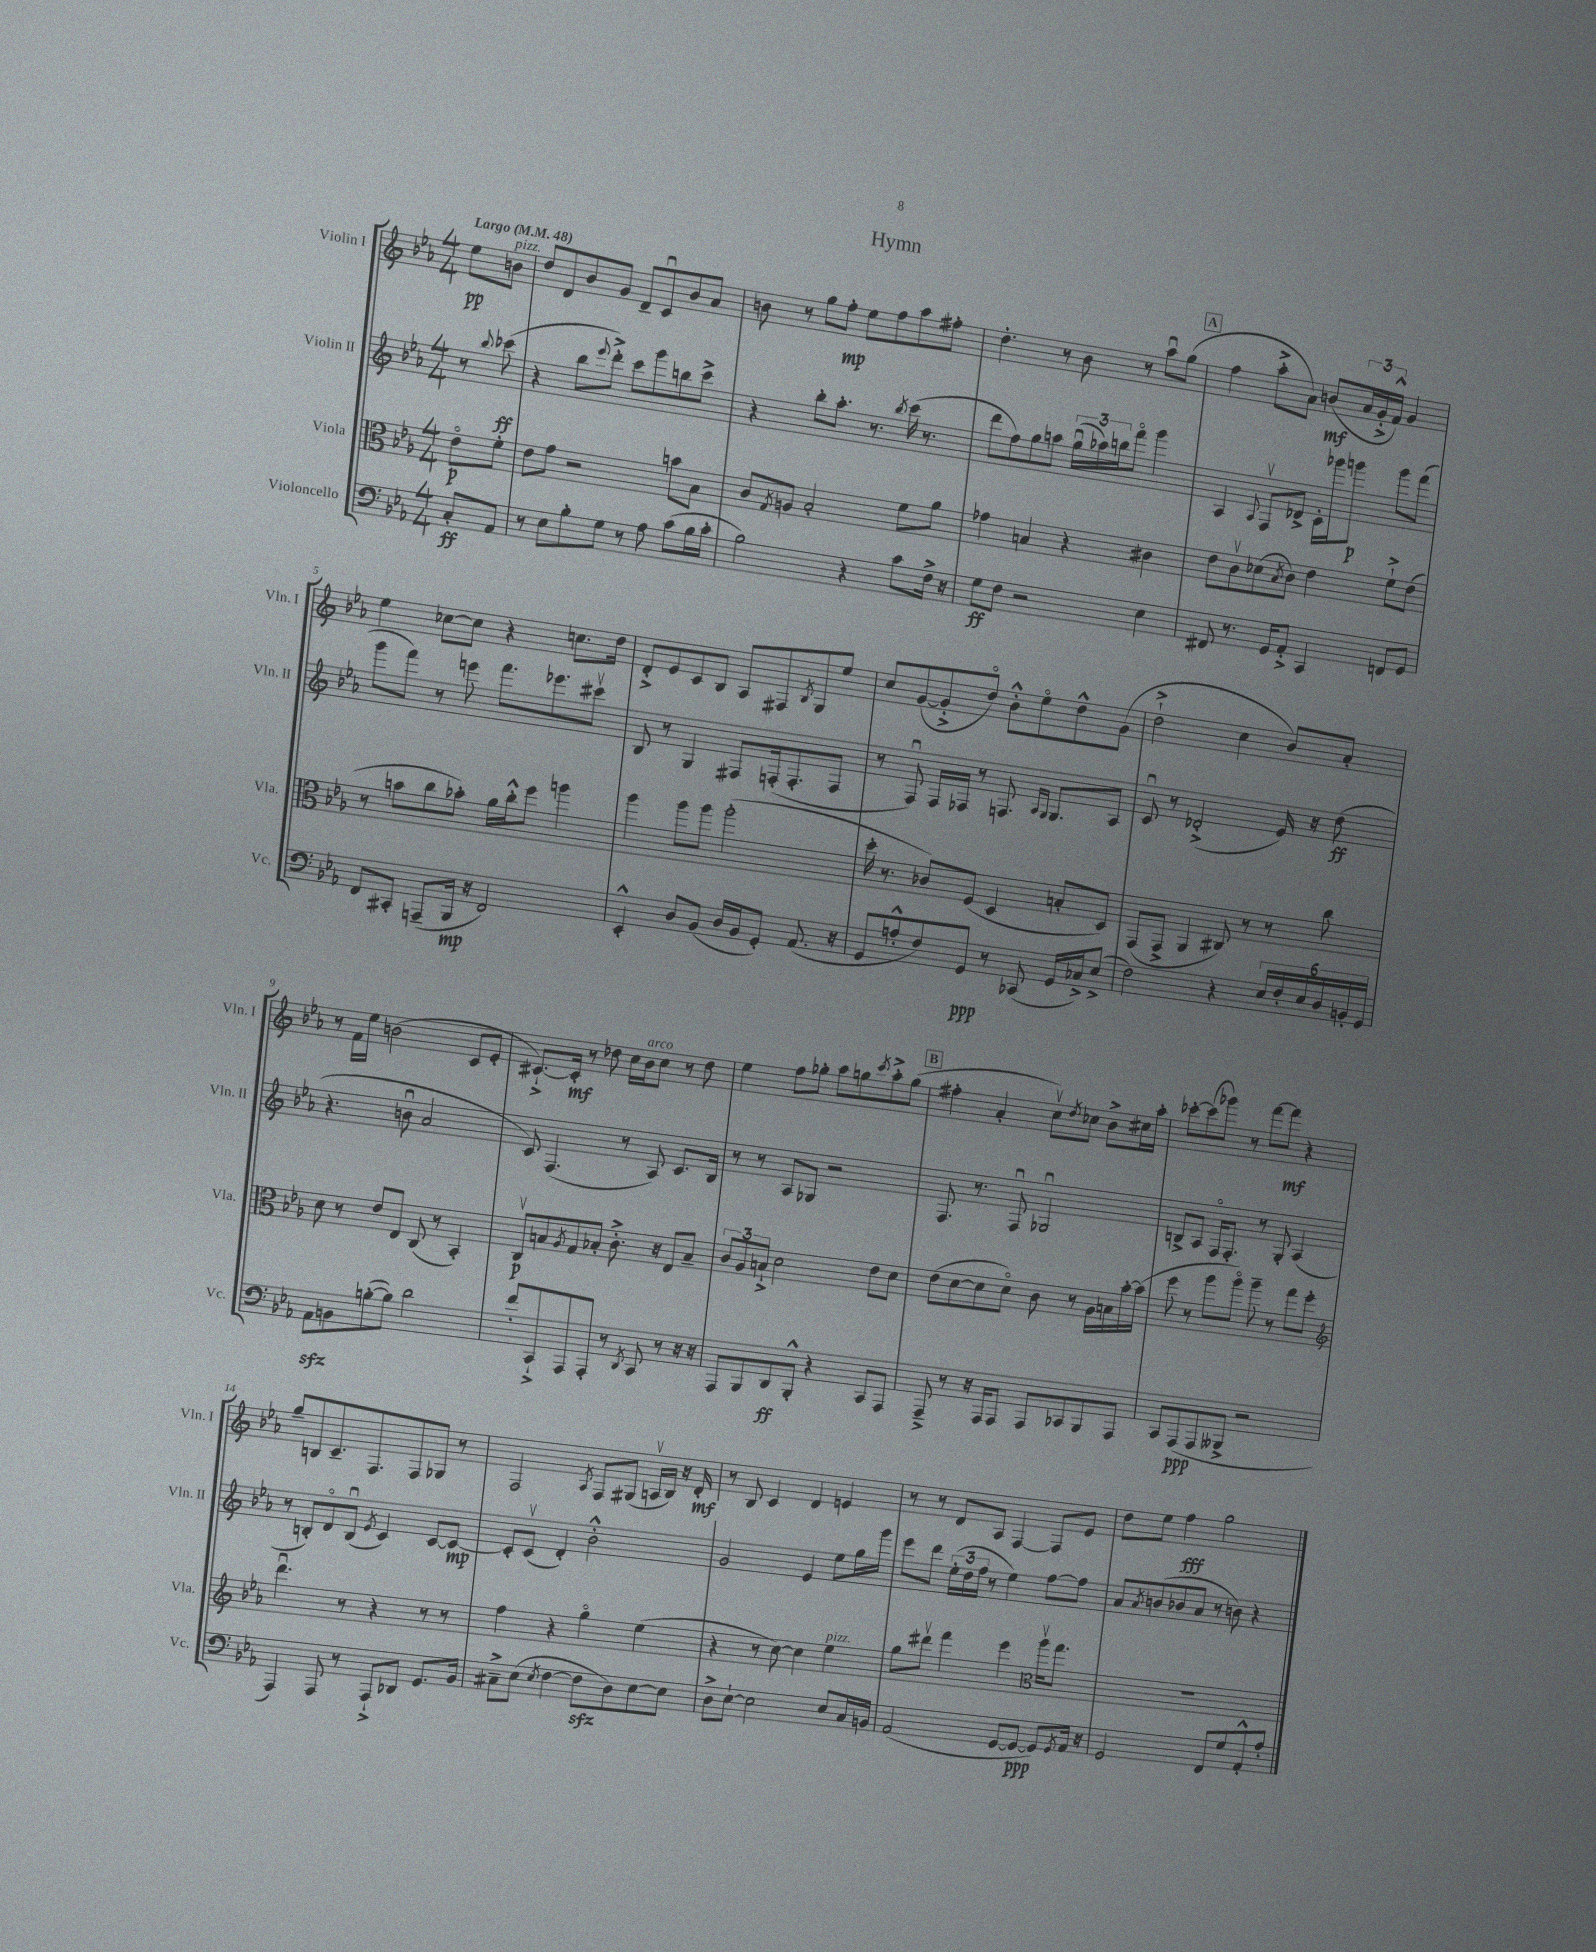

**kern	**dynam	**kern	**dynam	**kern	**dynam	**kern	**dynam
*part4	*part4	*part3	*part3	*part2	*part2	*part1	*part1
*staff4	*staff4	*staff3	*staff3	*staff2	*staff2	*staff1	*staff1
*I"Violoncello	*	*I"Viola	*	*I"Violin II	*	*I"Violin I	*
*I'Vc.	*	*I'Vla.	*	*I'Vln. II	*	*I'Vln. I	*
*clefF4	*	*clefC3	*	*clefG2	*	*clefG2	*
*k[b-e-a-]	*	*k[b-e-a-]	*	*k[b-e-a-]	*	*k[b-e-a-]	*
*M4/4	*	*M4/4	*	*M4/4	*	*M4/4	*
*MM48	*	*MM48	*	*MM48	*	*MM48	*
=	=	=	=	=	=	=	=
!	!	!	!	!	!	!LO:TX:a:B:t=Largo	!
8C'/L	ff	8e-\L	p	8r	.	8ee-\L	pp
.	.	.	.	8qqbb-/	.	.	.
!	!	!	!	!	!	!LO:TX:a:i:t=pizz.	!
8AA-/J	.	8f'\J	.	(8ccc-X\	ff	8bn\J	.
=1	=1	=1	=1	=1	=1	=1	=1
8r	.	8e-\L	.	4r	.	8dd/L	.
8E-\L	.	8g\J	.	.	.	8d/	.
8B-'\	.	2r	.	8bb-\L	.	8b-/	.
.	.	.	.	8qqeee-/	.	.	.
8G\J	.	.	.	8ddd'^\J)	.	8g/J	.
8r	.	.	.	8ccc\L	.	8d~/L	.
8A-\	.	.	.	8ggg\	.	8cu/	.
(8c\L	.	8bn\L	.	8bbn\	.	8b-/	.
16B-\L	.	8B-\J	.	8ccc^\J	.	8a-/J	.
16c'\JJ	.	.	.	.	.	.	.
=2	=2	=2	=2	=2	=2	=2	=2
2B-\)	.	8c/L	.	4r	.	8bn\	.
.	.	8qG/	.	.	.	.	.
.	.	8An/J	.	.	.	8r	.
.	.	2B-'/	.	8bb-'\L	.	8gg\L	.
.	.	.	.	8.aa-'\J	.	8ff'\J	mp
4r	.	.	.	.	.	8ee-\L	.
.	.	.	.	8.r	.	.	.
.	.	.	.	.	.	8ff\	.
.	.	.	.	8qbb-/	.	.	.
8c\L	.	8f\L	.	(16ccc\	.	8aa-\	.
.	.	.	.	8.r	.	.	.
16F^\Jk	.	8a-\J	.	.	.	8ff#X'\J	.
16r	.	.	.	.	.	.	.
=3	=3	=3	=3	=3	=3	=3	=3
8G\L	ff	4g-X\	.	8ddd\L	.	4.dd'\	.
8F\J	.	.	.	8ff\)	.	.	.
2r	.	4Bn/	.	8gg\	.	.	.
.	.	.	.	8aan\J	.	8r	.
.	.	4r	.	(24ggu\LL	.	8b-\	.
.	.	.	.	24aa-X\)	.	.	.
.	.	.	.	24bbn\J	.	.	.
.	.	.	.	8fff\J	.	8r	.
4E-\	.	4c#X\	.	4ggg\	.	8aa-u\L	.
.	.	.	.	.	.	(8gg\J	.
!!LO:REH:place=s1:t=A
=4	=4	=4	=4	=4	=4	=4	=4
8FF#X/	.	8e-\L	.	4A-/	.	4ff\	.
8.r	.	8cv\	.	.	.	.	.
.	.	.	.	8qqA-/	.	.	.
.	.	(8d-X\	.	8Fv/L	.	8aa-'^\L	.
16GG/KL	.	.	.	.	.	.	.
.	.	8qB-/	.	.	.	.	.
8AA-'^/J	.	8c\J)	.	8d-X^/J	.	8a-\J)	.
4CC/	.	4e-\	.	16c'\LL	.	(8bn/L	mf
.	.	.	.	16ggg-X\J	.	.	.
.	.	.	.	8gggn\J	p	24a-/L	.
.	.	.	.	.	.	24g'^/	.
.	.	.	.	.	.	24f^^/JJ)	.
8FFn/L	.	8f`^\L	.	8ggg\L	.	4g/	.
8GG/J	.	(8e-\J	.	(8fff\J	.	.	.
!!LO:LB:g=z
=5	=5	=5	=5	=5	=5	=5	=5
8FF/L	.	8r	.	8ggg\L	.	4ee-\	.
8CC#X'/J	.	8bn\L	.	8fff\J)	.	.	.
(8AAAn~/L	.	8cc\	.	8r	.	[8cc-X\L	.
16BBB-/Jk	mp	8b-X'\J)	.	8eeen\	.	8cc-\J]	.
16r	.	.	.	.	.	.	.
2FF/)	.	16a-\LL	.	8.fff\L	.	4r	.
.	.	16cc'^^\J	.	.	.	.	.
.	.	8ff\J	.	.	.	.	.
.	.	.	.	8.eee-X\	.	.	.
.	.	4aan\	.	.	.	8.ccn\L	.
.	.	.	.	8ccc#Xv\J	.	.	.
.	.	.	.	.	.	16dd\Jk	.
=6	=6	=6	=6	=6	=6	=6	=6
4EE-'^^/	.	4aa-\	.	8B-/	.	8d'^/L	.
.	.	.	.	8r	.	8e-/	.
8D/L	.	8aa-\L	.	4G/	.	8c/	.
(8BB-/J	.	8aa-\J	.	.	.	8B-/J	.
16D/LL	.	(2aa-'\	.	8F#X/L	.	8A-/L	.
16BB-/J	.	.	.	.	.	.	.
8GG'/J)	.	.	.	(16Fn'/k	.	8F#X/	.
.	.	.	.	8.F'/	.	.	.
.	.	.	.	.	.	8qB-/	.
(8.AA-/	.	.	.	.	.	8G/	.
.	.	.	.	8F/J	.	8ee-/J	.
16r	.	.	.	.	.	.	.
=7	=7	=7	=7	=7	=7	=7	=7
8GG/L	.	16dd'\	.	8r	.	8cc/L	.
.	.	8.r	.	.	.	.	.
8An'^^/	.	.	.	8Fu/)	.	([8g/	.
8F/)	.	8c-X/L)	.	16F/LL	.	8g'^/]	.
.	.	.	.	16F-X/JJ	.	.	.
8GG/J	ppp	(8F/J	.	8r	.	8dd/J)	.
8r	.	4D/	.	8.Fn/	.	8b-'^^\L	.
(8CC-X/	.	.	.	.	.	8ee-\	.
.	.	.	.	16qqA-/LL	.	.	.
.	.	.	.	16qqG/JJ	.	.	.
.	.	.	.	8.G/L	.	.	.
16GG/LL	.	8Bn'/L	.	.	.	8dd^^\	.
16C-X^/J)	.	.	.	.	.	.	.
(8E-^/J	.	8D/J)	.	8A-/J	.	(8g\J	.
=8	=8	=8	=8	=8	=8	=8	=8
2F\)	.	(8GG/L	.	8cu/	.	2dd`^\	.
.	.	8GG^/J	.	8r	.	.	.
.	.	4AA-/	.	(2d-X'^/	.	.	.
4r	.	8C#X/)	.	.	.	4cc\	.
.	.	8r	.	.	.	.	.
24E-/LL	.	8r	.	16e-/)	.	8b-/L)	.
24F'/	.	.	.	.	.	.	.
.	.	.	.	16r	.	.	.
24E-/	.	.	.	.	.	.	.
24D/	.	8cc\	.	(8dd\	ff	8a-'/J	.
24BBn'/	.	.	.	.	.	.	.
24GG/JJ	.	.	.	.	.	.	.
!!LO:LB:g=z
=9	=9	=9	=9	=9	=9	=9	=9
8AA-zz\L	.	8d\	.	4.r	.	8r	.
8BBn\	.	8r	.	.	.	16f\LL	.
.	.	.	.	.	.	16ee-\JJ	.
([8Bn'\	.	8e-/L	.	.	.	(2bn\	.
8B\J])	.	8E-/J	.	8bnu\	.	.	.
2d\	.	(8C/	.	2a-/	.	.	.
.	.	8r	.	.	.	.	.
.	.	4BB-'/)	.	.	.	8c/L	.
.	.	.	.	.	.	8e-'/J	.
=10	=10	=10	=10	=10	=10	=10	=10
8f'/L	.	8Cv/L	p	8c/)	.	[8.c#X`^/L)	.
8CC`^/	.	8Bn/	.	(4.F/	.	.	.
.	.	.	.	.	.	16c#'/Jk]	mf
.	.	8qA-/	.	.	.	.	.
8AAA-/	.	8G/	.	.	.	8r	.
8AAA-'/J	.	8B-X'/J	.	.	.	8dd-X\	.
8r	.	8.c'^\	.	8r	.	16cc\LL	.
!	!	!	!	!	!	!LO:TX:a:i:t=arco	!
.	.	.	.	.	.	16b-\J	.
8qDD/	.	.	.	.	.	.	.
8CC/	.	.	.	8A-/)	.	8cc\J	.
.	.	16r	.	.	.	.	.
8r	.	8E-/L	.	8.c/L	.	8r	.
16r	.	8B-~/J	.	.	.	8dd-\	.
16r	.	.	.	16B-/Jk	.	.	.
=11	=11	=11	=11	=11	=11	=11	=11
8AAA-/L	.	12c/L	.	8r	.	4ee-\	.
.	.	12A-/	.	.	.	.	.
8BBB-/	.	.	.	8r	.	.	.
.	.	12Bn`^/J	.	.	.	.	.
8DD/	ff	2d\	.	8A-/L	.	8ff\L	.
8BBB-'^^/J	.	.	.	8G-X/J	.	8gg-X'\J	.
4r	.	.	.	2r	.	8aa-\L	.
.	.	.	.	.	.	8ggn\	.
.	.	.	.	.	.	8qccc/	.
8CC/L	.	8e-\L	.	.	.	8aa-'^\	.
8AAA-/J	.	8d\J	.	.	.	(8gg\J	.
!!LO:REH:place=s1:t=B
=12	=12	=12	=12	=12	=12	=12	=12
8AAA-~^/	.	(8e-\L	.	8.F/	.	4ff#X'\	.
8r	.	[8d\	.	.	.	.	.
.	.	.	.	8.r	.	.	.
16r	.	8d\]	.	.	.	4a-'/	.
16AAA-/KL	.	.	.	.	.	.	.
8AAA-/J	.	8d\J)	.	8Fu/	.	.	.
8AAA-/L	.	8c\	.	2G-Xu/	.	8ccv\L)	.
.	.	.	.	.	.	8qdd/	.
8CC-X/	.	8r	.	.	.	8cc-X\J	.
8BBB-/	.	16A-\LL	.	.	.	8b-^\L	.
.	.	16Bn\	.	.	.	.	.
8AAA-/J	.	[16b-'\	.	.	.	16cc#X\L	.
.	.	(16b-\JJ]	.	.	.	16aa-'\JJ	.
=13	=13	=13	=13	=13	=13	=13	=13
8CC/L	.	8ff\	.	8Bn^/L	.	[8ccc-X'\L	.
(8AAA-/	ppp	8r	.	8A-/J	.	(8ccc-\]	.
8AAA-/	.	8aa-\L	.	16F/KL	.	8ggg-X\J)	.
.	.	.	.	8.F'/J	.	.	.
8BBB--X^/J	.	8aa-\J)	.	.	.	8r	.
2r	.	8aa-~\	.	8r	.	[8fff\L	.
.	.	8r	.	8G'/	.	8fff\J]	mf
.	.	8gg\L	.	(4A-/	.	4r	.
.	.	8ff'\J	.	.	.	.	.
!!LO:LB:g=z
=14	=14	=14	=14	=14	=14	=14	=14
*	*	*clefG2	*	*	*	*	*
4AAA-/)	.	4.dddu\	.	8r	.	8gg~/L	.
.	.	.	.	8Bn'/L)	.	8Bn/	.
8AAA-/	.	.	.	8d/	.	8.c~/	.
8r	.	8r	.	(8Bu/J	.	.	.
.	.	.	.	.	.	8.F/	.
.	.	.	.	8qe-/	.	.	.
8AAA-`^/L	.	4r	.	4c/)	.	.	.
8DD-X/J	.	.	.	.	.	8F/	.
8.GG/L	.	8r	.	[8c/L	.	8G-X/J	.
.	.	8r	.	8c/J_	mp	8r	.
16BB-/Jk	.	.	.	.	.	.	.
=15	=15	=15	=15	=15	=15	=15	=15
8C#X~^\L	.	4ff\	.	8c'/L]	.	2F/	.
(8E-\J	.	.	.	(8cv/J	.	.	.
8qE-/	.	.	.	.	.	.	.
[4F\	.	4r	.	4d'/)	.	.	.
.	.	.	.	.	.	8qA-/	.
8Fzz\L]	.	4gg\	.	2b-'^^\	.	8F/L	.
8D\)	.	.	.	.	.	(8G#X/J	.
[8E-\	.	(4ee-\	.	.	.	16Anv/LL	.
.	.	.	.	.	.	16B-/JJ)	.
8E-\J]	.	.	.	.	.	16r	.
.	.	.	.	.	.	16d'/	mf
=16	=16	=16	=16	=16	=16	=16	=16
8D^\L	.	4r	.	2g/	.	8r	.
[8E-`\J	.	.	.	.	.	8B-/	.
2E-\]	.	8r	.	.	.	4c/	.
.	.	[8cc\)	.	.	.	.	.
.	.	4cc\]	.	4e-/	.	4d/	.
!	!	!LO:TX:a:i:t=pizz.	!	!	!	!	!
8E-/L	.	4ee-\	.	8ee-\L	.	4en/	.
16C/L	.	.	.	16gg\L	.	.	.
16BBn/JJ	.	.	.	16ggg\JJ	.	.	.
=17	=17	=17	=17	=17	=17	=17	=17
(2AA-/	.	8gg\L	.	8eee-\L	.	8r	.
.	.	8ddd#Xv\J	.	8ddd\J	.	8r	.
.	.	4fff\	.	(24ee-'\LL	.	8d/L	.
.	.	.	.	24dd\	.	.	.
.	.	.	.	24ff\JJ	.	.	.
.	.	.	.	8r	.	8A-/J	.
[8GG/L	.	4eee-\	.	4ee-\)	.	[4F/	.
8GG/J_	ppp	.	.	.	.	.	.
*	*	*clefC3	*	*	*	*	*
8GG/L])	.	16aa-v\KL	.	[8ff\L	.	8F/L]	.
.	.	8.gg\J	.	.	.	.	.
8qGG/	.	.	.	.	.	.	.
16AA-/Jk	.	.	.	8ff\J]	.	8e-/J	.
16r	.	.	.	.	.	.	.
=18	=18	=18	=18	=18	=18	=18	=18
2GG/	.	1r	.	8a-/L	.	8dd\L	.
.	.	.	.	8qa-/	.	.	.
.	.	.	.	(8bn/	.	8ee-\J	.
.	.	.	.	8b-X/	.	4ff\	fff
.	.	.	.	8a-/J	.	.	.
8FF/L	.	.	.	8r	.	2gg\	.
8G/	.	.	.	8bn\)	.	.	.
8AA-'^^/	.	.	.	4r	.	.	.
8A-'/J	.	.	.	.	.	.	.
==	==	==	==	==	==	==	==
*-	*-	*-	*-	*-	*-	*-	*-
